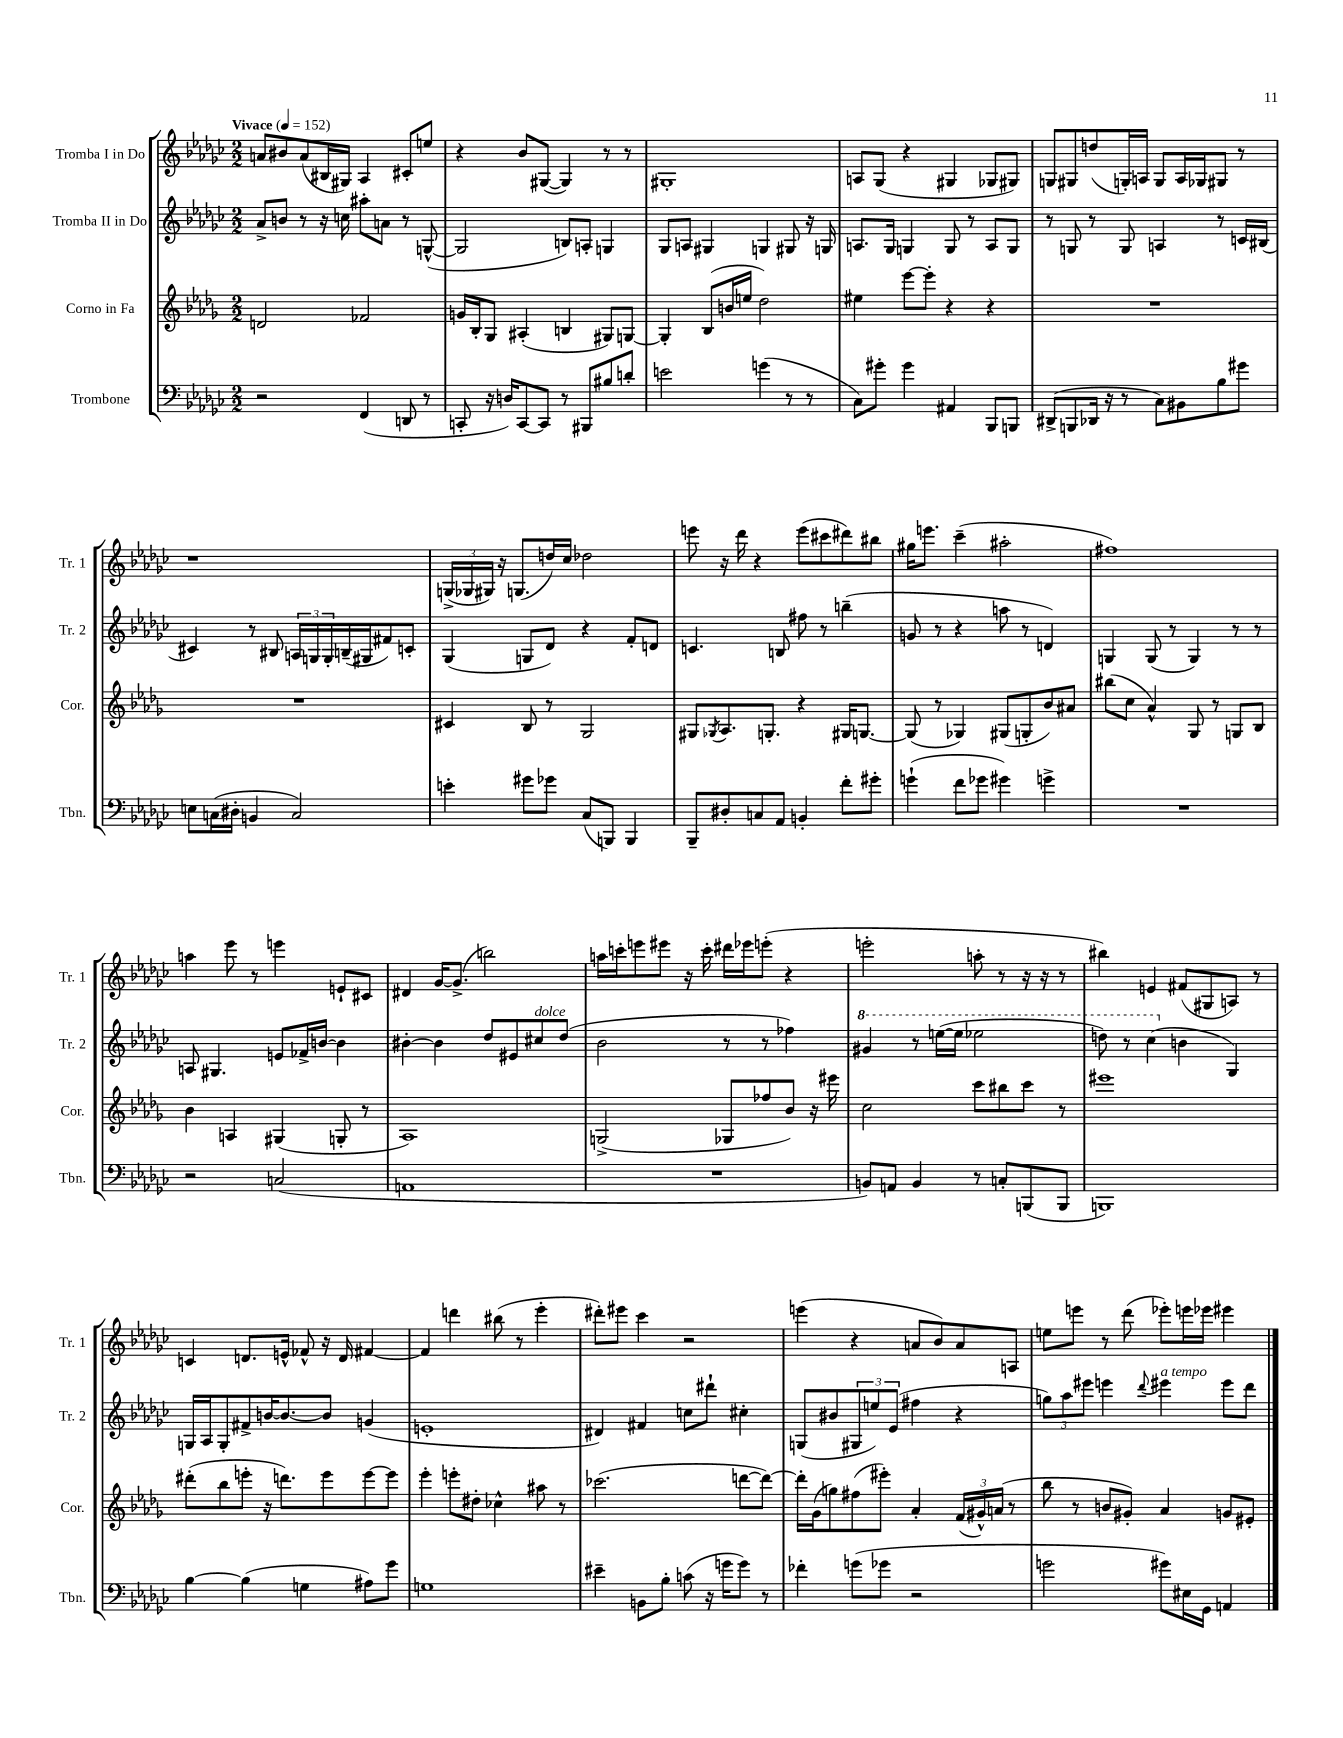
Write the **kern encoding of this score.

**kern	**kern	**kern	**kern
*staff4	*staff3	*staff2	*staff1
*clefF4	*clefG2	*clefG2	*clefG2
*k[b-e-a-d-g-c-]	*k[b-e-a-d-g-]	*k[b-e-a-d-g-c-]	*k[b-e-a-d-g-c-]
*M2/2	*M2/2	*M2/2	*M2/2
*MM152	*MM152	*MM152	*MM152
2r	2d	8a-^	8a
.	.	8b	8b#
.	.	8r	(8a
.	.	16r	16B#
.	.	16cc	16G#)
(4FF	2f-	8aa#'	4A-
.	.	8a	.
8DD	.	8r	8c#'
8r	.	([8G^^	8ee
=	=	=	=
8CC'	16g	2G]	4r
.	16B-'	.	.
16r	8G-	.	.
16D)	.	.	.
[8CC	(4A#'	.	8b-
8CC]	.	.	([8G#
8r	4B	8B)	4G#])
8BBB#	.	8A'	.
8B#	8G#)	4G	8r
8d'	[8G	.	8r
=	=	=	=
2e	4G']	8G-	1G#'
.	.	8A	.
.	(8B-	4G#	.
.	16b	.	.
.	16ee	.	.
(4g	2dd-)	4G	.
8r	.	8G#	.
8r	.	16r	.
.	.	16G	.
=	=	=	=
8C-)	4ee#	8.A	8A
8g#'	.	.	(8G-
.	.	16G-	.
4g#	[8eee-	4G	4r
.	8eee-']	.	.
4AA#	4r	8G	4G#
.	.	8r	.
8BBB-	4r	8A	8G-
8BBB	.	8G	8G#)
=	=	=	=
(8DD#^	1r	8r	8G
8BBB	.	8G	8G#
16DD-	.	8r	(8dd
16r	.	.	.
8r	.	8G	16G')
.	.	.	16A
8C-)	.	4A	8G
8BB#	.	.	16A
.	.	.	16G-
8B-	.	8r	8G#
8g#	.	16c	8r
.	.	(16B#	.
=	=	=	=
8E	1r	4c#)	1r
(16C	.	.	.
16D#'	.	.	.
4BB	.	8r	.
.	.	8B#	.
2C)	.	24A	.
.	.	24G	.
.	.	24G'	.
.	.	(16B~	.
.	.	16G#	.
.	.	8f#)	.
.	.	8c'	.
=	=	=	=
4e'	4c#	(4G-	(24G^
.	.	.	24G-
.	.	.	24G#)
.	.	.	16r
.	.	.	(8.G
8g#	8B-	8G	.
8g-	8r	8d-)	16dd)
.	.	.	16cc-
(8C-	2G-	4r	2dd-
8BBB)	.	.	.
4BBB	.	8f'	.
.	.	8d	.
=	=	=	=
8BBB-~	8G#	4.c	8eee
.	8qG-	.	.
8D#'	8.A-	.	16r
.	.	.	16ddd-
8C	.	.	4r
.	8.G'	.	.
8AA-	.	8B	.
4BB'	4r	8ff#	(8eee
.	.	8r	8ccc#
8f'	16G#	(4bb~	8ddd#)
.	[8.G	.	.
8g#'	.	.	8bb#
=	=	=	=
(4g`	(8G]	8g	16gg#
.	.	.	8.eee
.	8r	8r	.
8f	4G-)	4r	(4ccc-~
8g-	.	.	.
4g#)	(8G#	8aa	2aa#'
.	8G'	8r	.
4g^	8b-)	4d)	.
.	8a#	.	.
=	=	=	=
1r	(8bb#	4G	1ff#)
.	8cc	.	.
.	4a-^^)	(8G	.
.	.	8r	.
.	8G-	4G)	.
.	8r	.	.
.	8G	8r	.
.	8B-	8r	.
=	=	=	=
2r	4b-	8A	4aa
.	.	4.G#	.
.	4A	.	8eee-
.	.	.	8r
(2C	(4G#	8e	4eee
.	.	16f-^	.
.	.	[16b	.
.	8G'	4b]	8e`
.	8r	.	8c#
=	=	=	=
1AA	1A-)	[4b#'	4d#
.	.	4b#]	[16g-
.	.	.	(8.g-^]
.	.	8dd-	2bb)
.	.	8e#	.
.	.	8cc#	.
.	.	(8dd-	.
=	=	=	=
1r	(2G^	2b-	16aa
.	.	.	16ccc'
.	.	.	8eee
.	.	.	8eee#
.	.	.	16r
.	.	.	16ccc'
.	8G-	8r	16ddd#
.	.	.	16eee-
.	8ff-	8r	(8eee'
.	8b-)	4ff-)	4r
.	16r	.	.
.	16eee#	.	.
=	=	=	=
8BB)	2cc	4gg#	2eee'
8AA	.	.	.
4BB	.	8r	.
.	.	([16eee	.
.	.	16eee]	.
8r	8ccc	2eee-	8aa'
8C'	8bb#	.	8r
(8BBB	8ccc	.	16r
.	.	.	16r
8BBB	8r	.	8r
=	=	=	=
1BBB)	1eee#	8ddd)	4bb#)
.	.	8r	.
.	.	(4ccc-	4e
.	.	4b	(8f#
.	.	.	8G#
.	.	4G-)	8A)
.	.	.	8r
=	=	=	=
[4B-	(8ddd#'	16G	4c
.	.	16A-	.
.	8bb-	8G'	.
(4B-]	8eee'	8f#^	8.d
.	16r	[16b	.
.	8.ddd)	8.b_	16e^^
4G	.	.	8f-^^
.	8eee	8b]	16r
.	.	.	16d
8A#)	[8eee	(4g	[4f#
8g-	8eee]	.	.
=	=	=	=
1G	4eee-'	1e'	4f#]
.	8eee'	.	4ddd
.	8dd#'	.	.
.	4cc-^^	.	(8bb#
.	.	.	8r
.	8aa#	.	4eee-'
.	8r	.	.
=	=	=	=
4e#~	(2.ccc-	4d#)	8ddd#')
.	.	.	8eee#
8BB	.	4f#	4ccc-
8B-'	.	.	.
(8c	.	8cc	2r
16r	.	8ddd#`	.
16g	.	.	.
8g)	[8ddd	4cc#'	.
8r	8ddd_)	.	.
=	=	=	=
4f-'	16ddd']	(8G	(4eee
.	(16g-	.	.
.	8gg)	8b#	.
(8g	(8ff#	12G#	4r
.	.	12ee)	.
8g-	8eee#')	.	.
.	.	(12e-	.
2r	4a-'	4ff#	8a
.	.	.	8b-)
.	(24f	4r	8a
.	24g#^^)	.	.
.	(24a	.	.
.	8r	.	8A
=	=	=	=
2g	8bb-	12gg)	8ee
.	.	12aa-	.
.	8r	.	8eee
.	.	12eee#	.
.	8b	4eee	8r
.	8g#')	.	(8ddd-
.	.	8qqddd-	.
8g#)	4a-	4eee#	8eee-')
16E#	.	.	16eee
16GG-	.	.	16eee-
4AA	8g	8eee#	4eee#
.	8e#'	8ddd-	.
==	==	==	==
*-	*-	*-	*-
